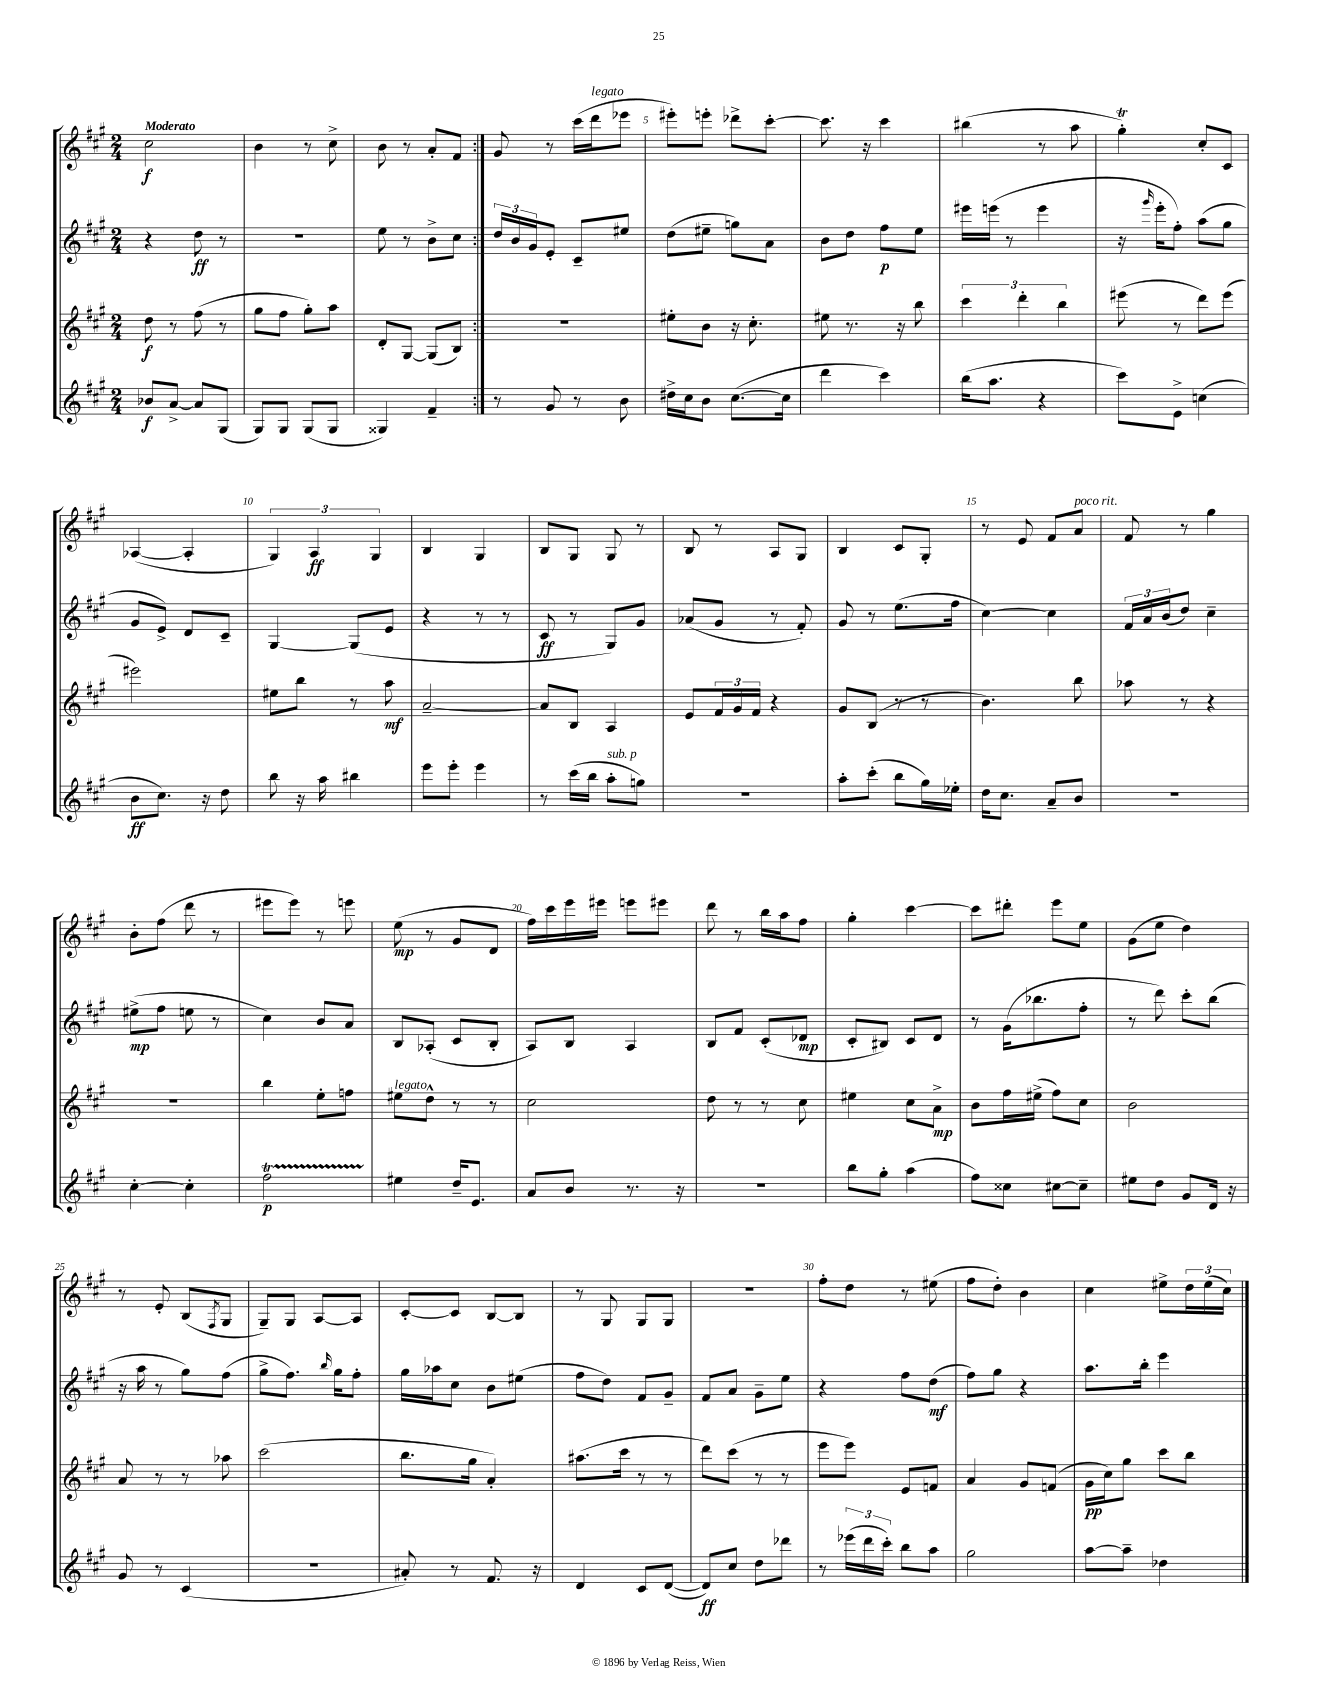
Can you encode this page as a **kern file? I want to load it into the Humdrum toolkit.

**kern	**kern	**kern	**kern
*staff4	*staff3	*staff2	*staff1
*clefG2	*clefG2	*clefG2	*clefG2
*k[f#c#g#]	*k[f#c#g#]	*k[f#c#g#]	*k[f#c#g#]
*M2/4	*M2/4	*M2/4	*M2/4
8b-	8dd	4r	2cc#
[8a^	8r	.	.
8a]	(8ff#	8dd	.
(8G#	8r	8r	.
=	=	=	=
8G#)	8gg#	2r	4b
8G#	8ff#	.	.
(8G#	8gg#')	.	8r
8G#	8aa	.	8cc#^
=	=	=	=
4G##)	8d'	8ee	8b
.	[8G#	8r	8r
4f#~	(8G#]	8b^	8a'
.	8B)	8cc#	8f#
=:|!	=:|!	=:|!	=:|!
8r	2r	24dd	8g#
.	.	24b	.
.	.	24g#	.
8g#	.	8e'	8r
8r	.	8c#~	(16ccc#
.	.	.	16ddd
8b	.	8ee#	8eee-
=	=	=	=
16dd#^	8ee#'	(8dd	8eee#')
16cc#	.	.	.
8b	8b	8ee#~	8eee'
([8.cc#	16r	8gg)	8ddd-^
.	8.cc#'	.	.
.	.	8a	[8ccc#'
16cc#]	.	.	.
=	=	=	=
4ddd	8ee#	8b	8.ccc#]
.	8.r	8dd	.
.	.	.	16r
4ccc#)	.	8ff#	4ccc#
.	16r	.	.
.	8bb	8ee	.
=	=	=	=
(16bb	6ccc#	16eee#	(4bb#
8.aa	.	(16eee	.
.	.	8r	.
.	6ddd'	.	.
4r	.	4eee	8r
.	6bb	.	.
.	.	.	8aa
=	=	=	=
8ccc#)	(8eee#	16r	4gg#')
.	.	16qqggg#	.
.	.	16eee'	.
8e^	8r	8ff#')	.
(4cc	8ddd)	(8aa	8cc#'
.	(8eee#	8gg#	8c#
=	=	=	=
8b	2eee#)	8g#	([4A-
8.cc#)	.	8e^)	.
.	.	8d	4A-']
16r	.	.	.
8dd	.	8c#~	.
=	=	=	=
8bb	8ee#	[4G#	6G#)
16r	8bb	.	.
.	.	.	6A
16aa	.	.	.
4bb#	8r	(8G#]	.
.	.	.	6G#
.	8aa	8e	.
=	=	=	=
8eee	[2a~	4r	4B
8eee'	.	.	.
4eee	.	8r	4G#
.	.	8r	.
=	=	=	=
8r	8a]	8c#	8B
(16ccc#	8B	8r	8G#
16bb	.	.	.
8aa'	4A	8G#)	8G#
8gg)	.	8g#	8r
=	=	=	=
2r	8e	(8a-	8B
.	24f#	8g#	8r
.	24g#	.	.
.	24f#	.	.
.	4r	8r	8A
.	.	8f#')	8G#
=	=	=	=
8aa'	8g#	8g#	4B
(8ccc#'	(8B	8r	.
8bb	8r	(8.ee	8c#
16gg#)	8r	.	8G#'
16ee-'	.	16ff#	.
=	=	=	=
16dd	4.b)	[4cc#)	8r
8.cc#	.	.	.
.	.	.	8e
8a~	.	4cc#]	8f#
8b	8bb	.	8a
=	=	=	=
2r	8aa-	24f#	8f#
.	.	24a	.
.	.	(24b	.
.	8r	8dd)	8r
.	4r	4cc#~	4gg#
=	=	=	=
[4cc#'	2r	(8ee#^	8b'
.	.	8ff#	(8ff#
4cc#']	.	8ee	8ddd
.	.	8r	8r
=	=	=	=
2ff#	4bb	4cc#)	8eee#
.	.	.	8eee#)
.	8ee'	8b	8r
.	8ff	8a	8eee
=	=	=	=
4ee#	8ee#	8B	(8ee
.	8dd^^	(8A-'	8r
16dd~	8r	8c#	8g#
8.e	.	.	.
.	8r	8B'	8d
=	=	=	=
8a	2cc#	8A)	16ff#)
.	.	.	16ccc#
8b	.	8B	16eee
.	.	.	16eee#
8.r	.	4A	8eee
.	.	.	8eee#
16r	.	.	.
=	=	=	=
2r	8dd	8B	8ddd
.	8r	8f#	8r
.	8r	(8c#'	16bb
.	.	.	16aa
.	8cc#	8d-	8ff#
=	=	=	=
8bb	4ee#	8c#'	4gg#'
8gg#'	.	8B#)	.
(4aa	8cc#	8c#	[4ccc#
.	8a^	8d	.
=	=	=	=
8ff#)	8b	8r	8ccc#]
8cc##	16ff#	(16g#	8ddd#'
.	(16ee#^	8.bb-	.
[8cc#	8ff#)	.	8eee
8cc#~]	8cc#	8ff#'	8ee
=	=	=	=
8ee#	2b	8r	(8g#
8dd	.	8ddd)	8ee
8g#	.	8ccc#'	4dd)
16d	.	(8bb	.
16r	.	.	.
=	=	=	=
8g#	8a	16r	8r
.	.	16aa	.
8r	8r	8r	8e'
(4c#	8r	8gg#)	(8B
.	.	.	8qF#
.	8aa-	(8ff#	8G#
=	=	=	=
2r	(2ccc#	8gg#^	8G#~)
.	.	8.ff#)	8G#
.	.	.	[8A
.	.	16qqbb	.
.	.	16gg#	.
.	.	8ff#'	8A]
=	=	=	=
8a#')	8.bb	16gg#	[8c#'
.	.	16aa-	.
8r	.	8cc#	8c#]
.	16gg#	.	.
8.f#	4a')	8b	[8B
.	.	(8ee#	8B]
16r	.	.	.
=	=	=	=
4d	(8.aa#	8ff#	8r
.	.	8dd)	8G#
.	16ccc#	.	.
8c#	8r	8f#	8G#
([8d	8r	8g#~	8G#
=	=	=	=
8d])	8ddd)	8f#	2r
8cc#	(8ccc#	8a	.
8dd	8r	8g#~	.
8ddd-	8r	8ee	.
=	=	=	=
8r	8eee	4r	8ff#'
(24eee-	8eee)	.	8dd
24ddd	.	.	.
24ccc#')	.	.	.
8bb	8e	8ff#	8r
8aa	8f	(8dd	(8ee#
=	=	=	=
2gg#	4a	8ff#)	8ff#
.	.	8gg#	8dd')
.	8g#	4r	4b
.	(8f	.	.
=	=	=	=
[8aa	16g#	8.aa	4cc#
.	16cc#)	.	.
8aa~]	8gg#	.	.
.	.	16bb'	.
4dd-	8ccc#	4eee	8ee#^
.	8bb	.	24dd
.	.	.	(24ee#
.	.	.	24cc#)
==	==	==	==
*-	*-	*-	*-
